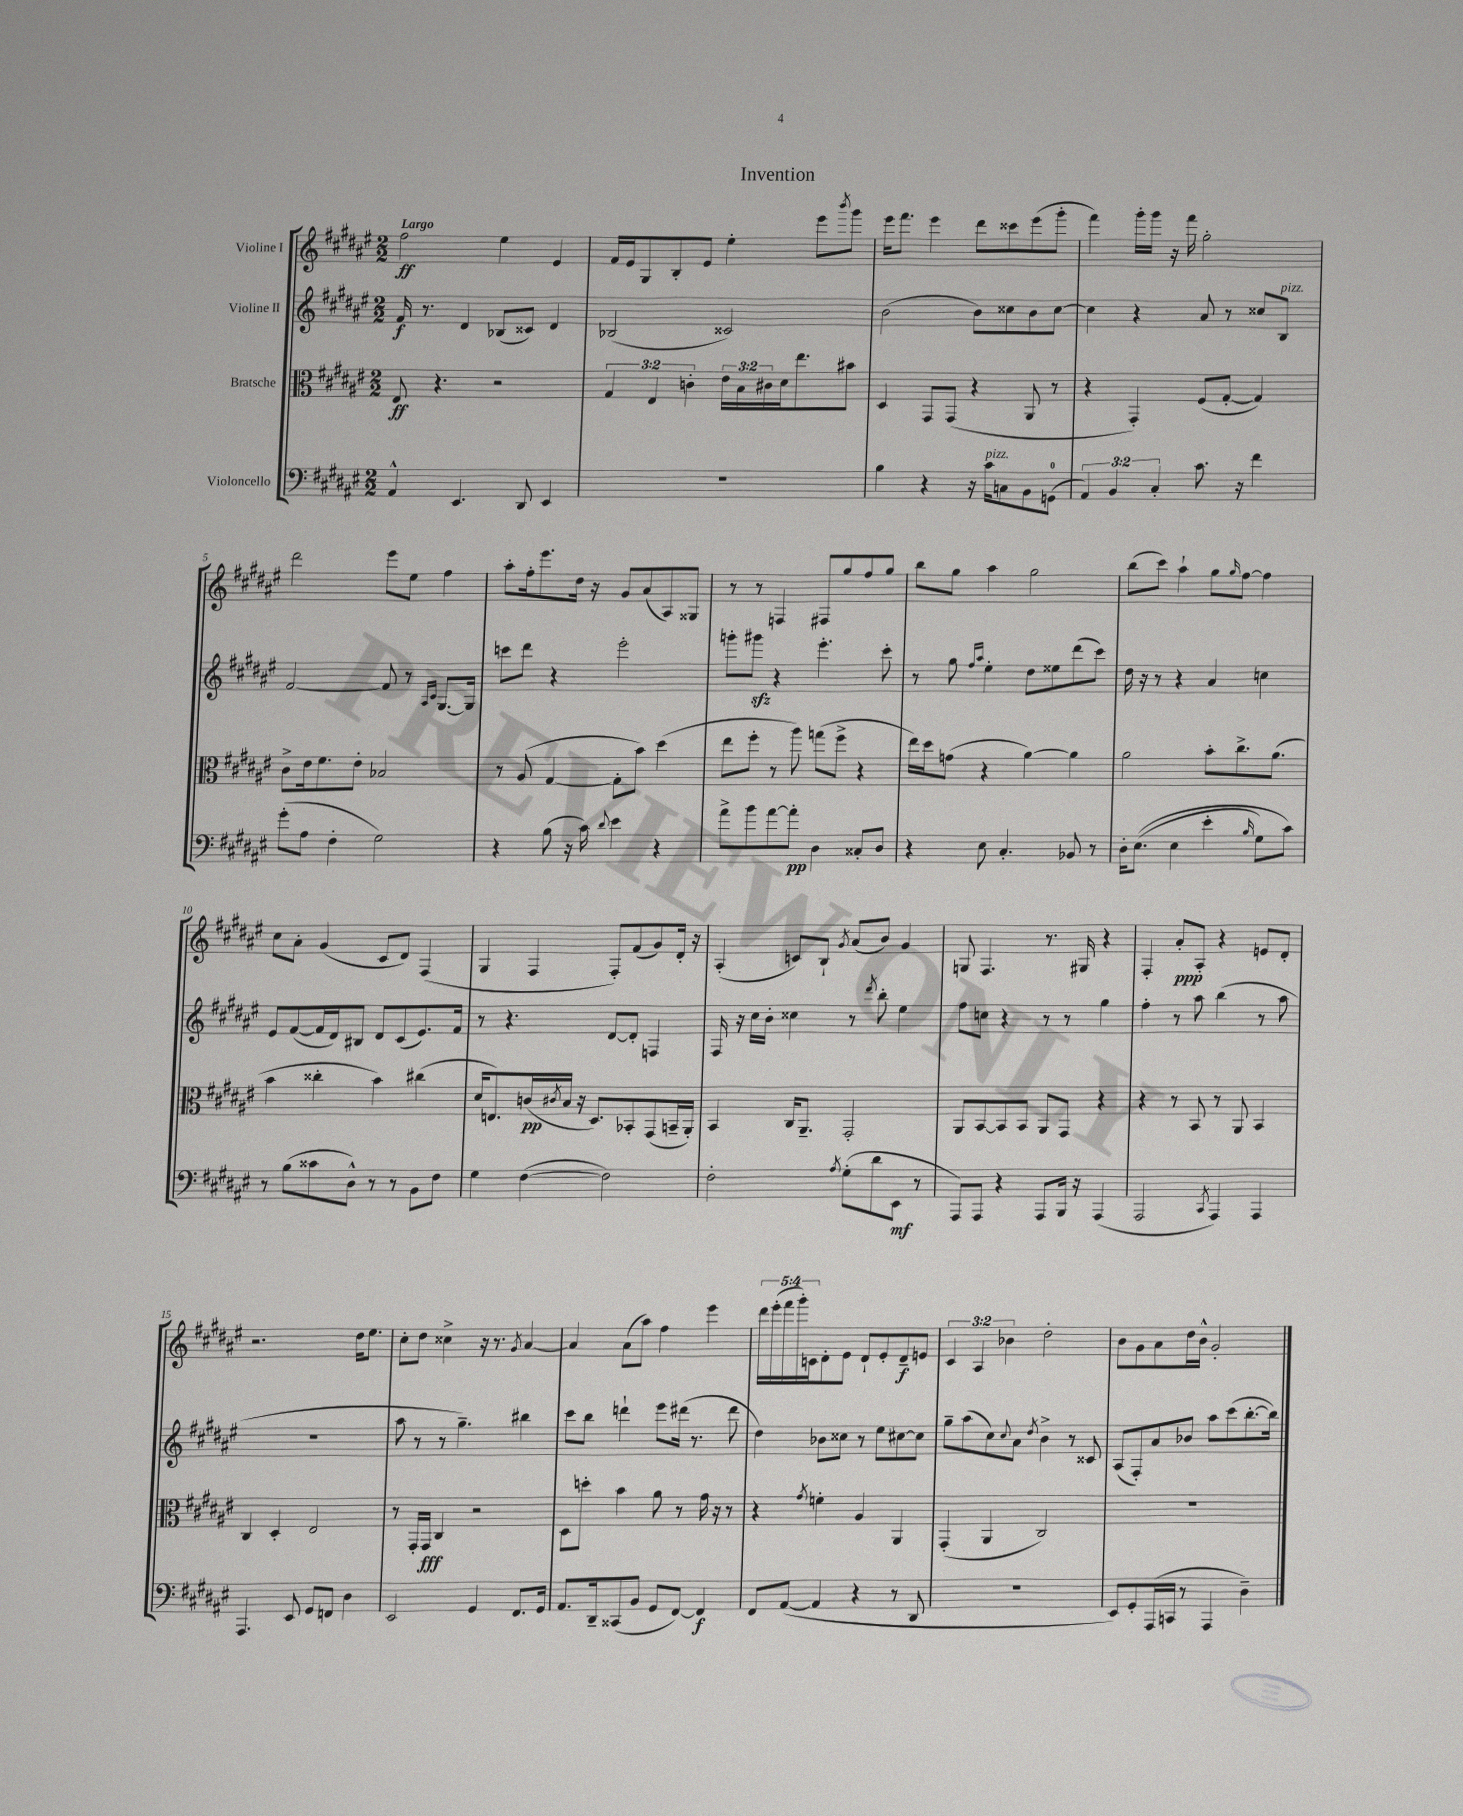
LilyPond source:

\header { title = "Invention" }
<<
\new StaffGroup <<
\new Staff = "s0" \with { instrumentName = "Violine I" } {
    \clef treble \key fis \major \numericTimeSignature \time 2/2 \override Staff.TupletNumber.text = #tuplet-number::calc-fraction-text \tempo "Largo"
    fis''2\ff eis''4 eis'4 |
    fis'16 eis'16 gis8 b8-. eis'8 eis''4-. eis'''8 \acciaccatura { b'''8 } gis'''8 |
    eis'''16 fis'''8. eis'''4 dis'''8 cisis'''8 eis'''8( gis'''8-. |
    fis'''4) gis'''16-. gis'''16 r16 fis'''16 gis''2-. |
    dis'''2 eis'''8 eis''8 fis''4 |
    ais''8-. fis''16-. eis'''8. dis''16 r16 gis'8 ais'8( ais8) gisis8 |
    r8 r8 f4 fis8 gis''8 fis''8 gis''8 |
    b''8 gis''8 ais''4 gis''2 |
    b''8( cis'''8) ais''4-! gis''8 \grace { gis''16 } fis''8~ fis''4 |
    cis''8 ais'8-. gis'4( cis'8 dis'8) fis4( |
    gis4 fis4 fis8-.) fis'8( gis'8) dis'16-. r16 |
    ais4-.( c'8) b8-! \acciaccatura { gis'8 } ais'8( b'8) gis'4 |
    g8 fis4. r8. gis16 r4 |
    fis4-. ais'8-.\ppp ais8-. r4 e'8 dis'8-. |
    r2. dis''16 eis''8. |
    cis''8-. dis''8 cisis''4-> r16 r8. \acciaccatura { gis'8 } ais'4~ |
    ais'4 ais'8( ais''8) fis''4 eis'''4 |
    \tuplet 5/4 { dis'''16 eis'''16-.( fis'''16 gis'''16-.) c'16 } dis'8-. eis'8 dis'8-! eis'8-. dis'8--\f e'8 |
    \tuplet 3/2 { cis'4 ais4 bes'4 } dis''2-. |
    b'8 gis'8 ais'8 dis''16 b'16-^ gis'2-. \bar "|." |
}
\new Staff = "s1" \with { instrumentName = "Violine II" } {
    \clef treble \key fis \major \numericTimeSignature \time 2/2
    fis'16\f r8. dis'4 bes8( cisis'8) dis'4 |
    bes2( cisis'2) |
    b'2( b'8) cisis''8 b'8 cisis''8~ |
    cisis''4 r4 ais'8 r8 cisis''8 b8^\markup { \italic "pizz." } |
    fis'2~ fis'8 r8 \grace { ais16 cis'16 } gis8.~ gis16 |
    c'''8 dis'''8 r4 eis'''2-. |
    g'''8-. gis'''8\sfz r4 eis'''4.-. cis'''8-. |
    r8 gis''8 \grace { fis''16 ais''16 } eis''4-. dis''8 eisis''8 dis'''8( cis'''8) |
    dis''16 r16 r8 r4 ais'4 c''4 |
    eis'8 fis'8~( fis'16 dis'16) bis8 dis'8 cis'8( eis'8.) fis'16 |
    r8 r4. dis'8~ dis'8-. f4 |
    fis16 r16 cis''16 b'16-. cisis''4 r8 \acciaccatura { dis'''8 } b''8-. eis''4 |
    fis''8 c''8 r4 r8 r8 gis''4 |
    fis''4-. r8 ais''8 b''4( r8 ais''8 |
    R1 |
    ais''8 r8 r8 gis''4.--) bis''4 |
    cis'''8 b''8 d'''4-! eis'''8 dis'''16( r8. dis'''8 |
    dis''4) bes'8 cisis''8 r8 eis''8 cis''8~ cis''8 |
    gis''8-- ais''8( cis''8) \appoggiatura { cis''8 } ais'8 \acciaccatura { dis''8 } b'4-> r8 cisis'8 |
    ais8( fis8-.) ais'8 bes'8 ais''8 cis'''8( b''8.~-. b''16) \bar "|." |
}
\new Staff = "s2" \with { instrumentName = "Bratsche" } {
    \clef alto \key fis \major \numericTimeSignature \time 2/2 \override Staff.TupletNumber.text = #tuplet-number::calc-fraction-text
    eis8\ff r4. r2 |
    \tuplet 3/2 { gis4 eis4 c'4-. } \tuplet 3/2 { eis'16 b16 cis'16 } dis'16 eis''8. bis'8 |
    dis4 gis,8 gis,8( r4 ais,8 r8 |
    r4 gis,4-.) fis8( gis8~-. gis4) |
    cis'8-> eis'16 fis'8. eis'8-. bes2 |
    r8 ais8( gis4~ gis8-. b'8) dis''4( |
    eis''8 fis''8-. r8 ais''8) g''8( fis''8-> r4 |
    eis''16) dis''16 g'8( r4 ais'4~) ais'4 |
    ais'2 b'8-. cis''8.-> ais'8.( |
    b'4 cisis''4-. b'4) cis''4( |
    dis'16 e8.) c'16\pp( \acciaccatura { cis'8 } b16 r16 dis8.) bes,8-. gis,8( b,16-- ais,16-.) |
    b,4 cis16 ais,8.-- gis,2-. |
    ais,8 b,8~ b,8 b,8 ais,8 gis,8 r4 |
    r4 r8 b,8 r8 ais,8 b,4 |
    cis4 dis4-. eis2 |
    r8 gis,16-. gis,16\fff cis4 r2 |
    dis8 d''8-. b'4 ais'8 r8 gis'16 r16 r8 |
    r4 \acciaccatura { gis'8 } f'4-. ais4 ais,4 |
    gis,4-.( ais,4 cis2) |
    R1 \bar "|." |
}
\new Staff = "s3" \with { instrumentName = "Violoncello" } {
    \clef bass \key fis \major \numericTimeSignature \time 2/2 \override Staff.TupletNumber.text = #tuplet-number::calc-fraction-text
    ais,4-^ eis,4. dis,8 eis,4 |
    R1 |
    b4 r4 r16 cis'16^\markup { \italic "pizz." } c8 b,8 g,8-0( |
    \tuplet 3/2 { ais,4) b,4 cis4-. } cis'8. r16 fis'4 |
    gis'8-.( ais8 fis4-. gis2) |
    r4 b8( r16 cis'16) \appoggiatura { dis'8 } eis'4 r4 |
    ais'8-> b'8 ais'8~ ais'8-.\pp dis4 cisis8-. dis8 |
    r4 eis8 cis4.-. bes,8 r8 |
    dis16-. eis8.(\( eis4 eis'4-. \grace { b16 } gis8) cis'8\) |
    r8 b8( cisis'8 dis8-^) r8 r8 b,8 fis8 |
    gis4 fis4~( fis2) |
    fis2-. \acciaccatura { ais8 } gis8-.( dis'8 eis,8\mf r8 |
    ais,,8) ais,,8 r4 ais,,8 b,,16 r16 ais,,4( |
    ais,,2 \acciaccatura { cis,8 } ais,,4) ais,,4 |
    ais,,4. eis,8 gis,8 f,8 dis4 |
    eis,2 gis,4 fis,8. gis,16 |
    ais,8. dis,16-- cisis,8( b,8 gis,8 fis,8~) fis,4\f |
    fis,8 ais,8~( ais,4 r4 r8 dis,8 |
    R1 |
    eis,8) gis,8-. ais,,16( c,16 r8 ais,,4 dis4--) \bar "|." |
}
>>
>>
